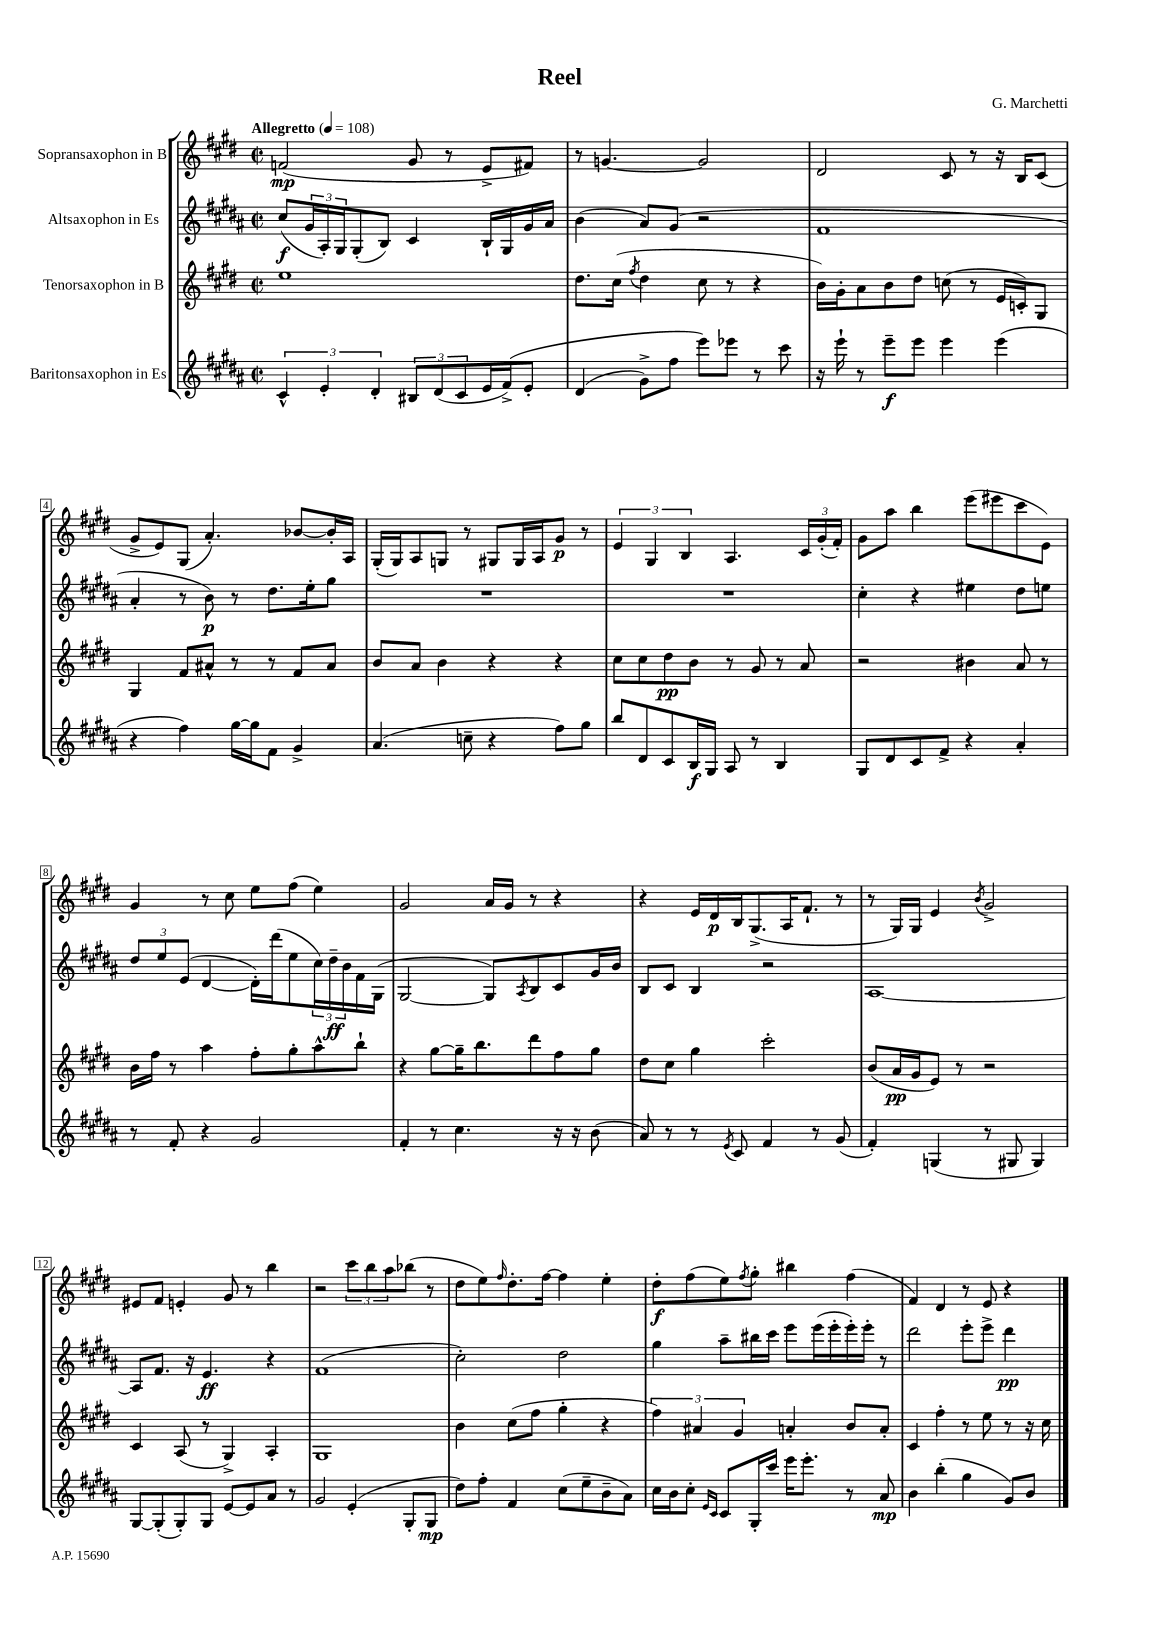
\header { title = "Reel" composer = "G. Marchetti" }
<<
\new StaffGroup <<
\new Staff = "s0" \with { instrumentName = "Sopransaxophon in B" } {
    \clef treble \key e \major \defaultTimeSignature \time 2/2 \tempo "Allegretto" 4 = 108
    f'2\mp( gis'8 r8 e'8-> fis'8) |
    r8 g'4.~ g'2 |
    dis'2 cis'8 r8 r16 b16 cis'8( |
    gis'8-> e'8) gis8( a'4.-.) bes'8~ bes'16-. a16 |
    gis16-.( gis16) a8 g8 r8 gis8 gis16 a16 gis'8\p r8 |
    \tuplet 3/2 { e'4 gis4 b4 } a4. \tuplet 3/2 { cis'16 gis'16-.( fis'16-.) } |
    gis'8 a''8 b''4 e'''8( eis'''8 cis'''8 e'8) |
    gis'4 r8 cis''8 e''8 fis''8( e''4) |
    gis'2 a'16 gis'16 r8 r4 |
    r4 e'16 dis'16\p b16 gis8.->( a16 fis'8.-! r8 |
    r8 gis16) gis16 e'4 \acciaccatura { b'8 } gis'2-> |
    eis'8 fis'8 e'4-. gis'8 r8 b''4 |
    r2 \tuplet 3/2 { cis'''8 b''8 a''8 } bes''8( r8 |
    dis''8 e''8) \grace { fis''16 } dis''8.-. fis''16~ fis''4 e''4-. |
    dis''8-.\f fis''8( e''8) \acciaccatura { fis''8 } gis''8-. bis''4 fis''4( |
    fis'4) dis'4 r8 e'8 r4 \bar "|." |
}
\new Staff = "s1" \with { instrumentName = "Altsaxophon in Es" } {
    \clef treble \key b \major \defaultTimeSignature \time 2/2
    cis''8\f( \tuplet 3/2 { gis'16 ais16-.) gis16 } gis8-.( b8) cis'4 b16-! gis16 gis'16 ais'16 |
    b'4( ais'8) gis'8( r2 |
    fis'1 |
    ais'4-. r8 b'8\p) r8 dis''8. e''16-. gis''8 |
    R1 |
    R1 |
    cis''4-. r4 eis''4 dis''8 e''8 |
    \tuplet 3/2 { dis''8 e''8 e'8( } dis'4~ dis'16-.) dis'''16( e''8 \tuplet 3/2 { cis''16) dis''16--\ff b'16 } fis'16 gis16( |
    gis2~ gis8) \acciaccatura { ais8 } b8 cis'8 gis'16 b'16 |
    b8 cis'8 b4 r2 |
    ais1~ |
    ais8 fis'8. r16 e'4.\ff r4 |
    fis'1( |
    cis''2-.) dis''2 |
    gis''4 ais''8-- bis''16 cis'''16 e'''8 e'''16( e'''16-. e'''16-.) e'''16-. r8 |
    dis'''2 e'''8-. e'''8-> dis'''4\pp \bar "|." |
}
\new Staff = "s2" \with { instrumentName = "Tenorsaxophon in B" } {
    \clef treble \key e \major \defaultTimeSignature \time 2/2
    e''1 |
    dis''8. cis''16( \acciaccatura { fis''8 } dis''4 cis''8 r8 r4 |
    b'16) gis'16-. a'8 b'8 dis''8 c''8( r8 e'16 c'16-.) gis8 |
    gis4 fis'8 ais'8-^ r8 r8 fis'8 ais'8 |
    b'8 a'8 b'4 r4 r4 |
    cis''8 cis''8 dis''8\pp b'8 r8 gis'8 r8 a'8 |
    r2 bis'4 a'8 r8 |
    b'16 fis''16 r8 a''4 fis''8-. gis''8-. a''8-^ b''8-! |
    r4 gis''8~ gis''16-- b''8. dis'''8 fis''8 gis''8 |
    dis''8 cis''8 gis''4 cis'''2-. |
    b'8( a'16\pp gis'16 e'8) r8 r2 |
    cis'4 a8( r8 gis4->) a4-. |
    gis1 |
    b'4 cis''8( fis''8 gis''4-. r4 |
    \tuplet 3/2 { fis''4) ais'4 gis'4 } a'4-. b'8 a'8-. |
    cis'4 fis''4-. r8 e''8 r8 r16 cis''16 \bar "|." |
}
\new Staff = "s3" \with { instrumentName = "Baritonsaxophon in Es" } {
    \clef treble \key b \major \defaultTimeSignature \time 2/2
    \tuplet 3/2 { cis'4-^ e'4-. dis'4-. } \tuplet 3/2 { bis8 dis'8( cis'8 } e'16 fis'16->)\( e'8-. |
    dis'4( gis'8->) fis''8 e'''8\) ees'''8 r8 cis'''8 |
    r16 e'''16-! r8 e'''8--\f e'''8 e'''4 e'''4( |
    r4 fis''4) gis''16~ gis''16 fis'8 gis'4-> |
    ais'4.( c''8-- r4 fis''8) gis''8 |
    b''8 dis'8 cis'8 b16\f gis16 ais8 r8 b4 |
    gis8 dis'8 cis'8 fis'8-> r4 ais'4-. |
    r8 fis'8-. r4 gis'2 |
    fis'4-. r8 cis''4. r16 r16 b'8( |
    ais'8) r8 r8 \acciaccatura { e'8 } cis'8 fis'4 r8 gis'8( |
    fis'4-.) g4( r8 gis8 gis4) |
    gis8~ gis8-.( gis8-.) gis8 e'8~ e'8 ais'8 r8 |
    gis'2 e'4-.( gis8-. gis8\mp |
    dis''8) fis''8-. fis'4 cis''8( e''8-- b'8-- ais'8) |
    cis''16 b'16 cis''8-. \grace { e'16 cis'16 } cis'8 gis16-. cis'''16 e'''16 e'''8.-. r8 ais'8\mp |
    b'4 b''4-.( gis''4 gis'8) b'8 \bar "|." |
}
>>
>>
\layout { \context { \Score \override BarNumber.stencil = #(make-stencil-boxer 0.1 0.3 ly:text-interface::print) } }
